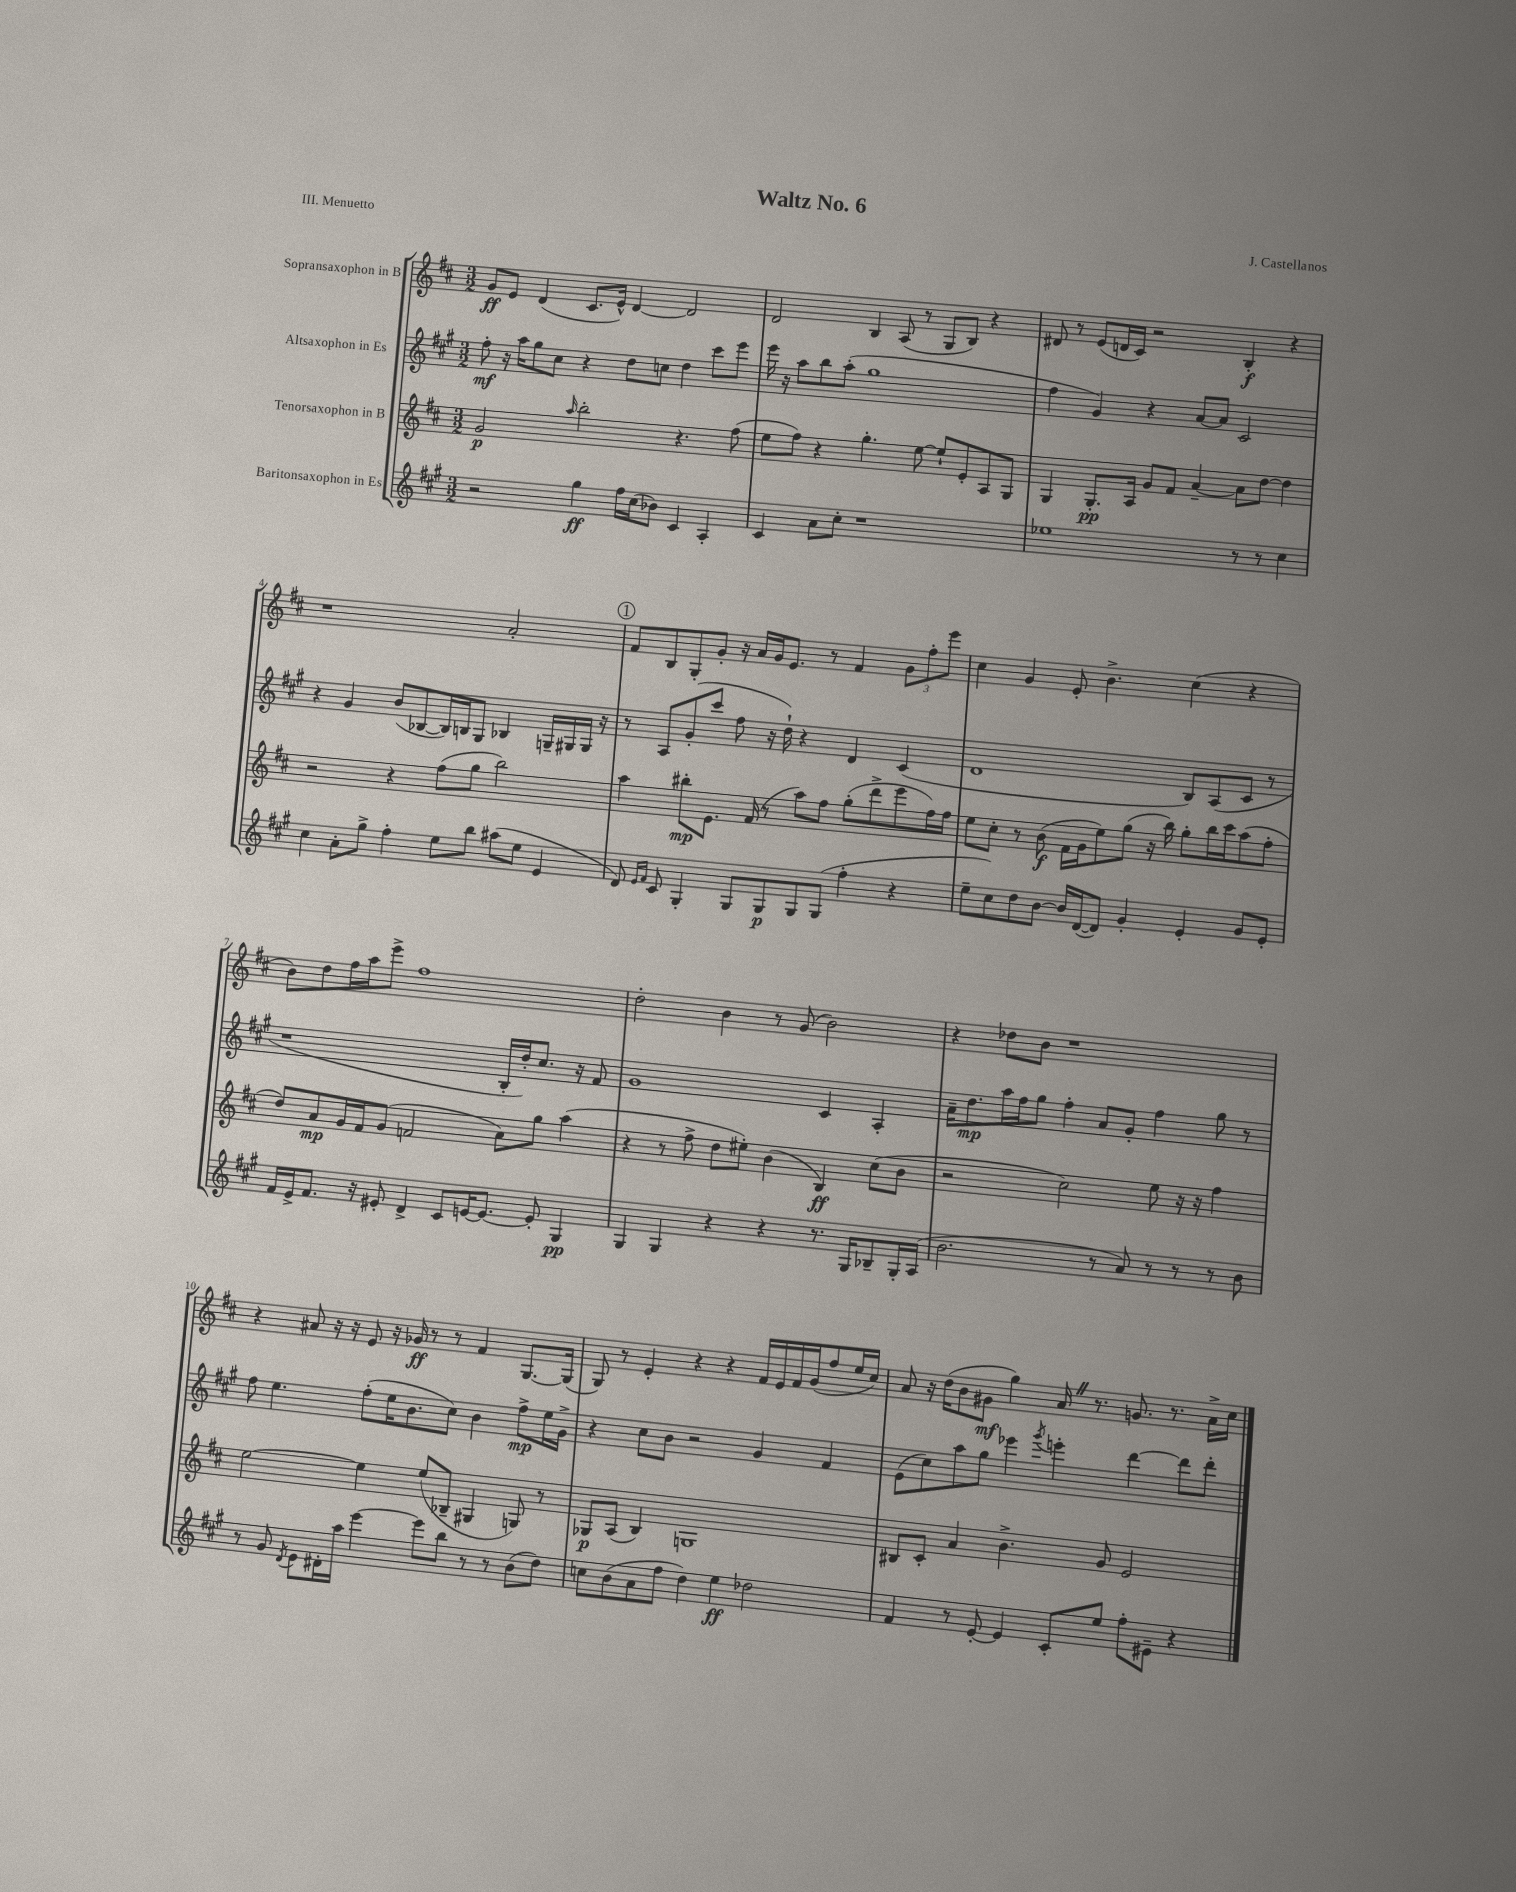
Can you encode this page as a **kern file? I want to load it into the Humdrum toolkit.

**kern	**kern	**kern	**kern
*staff4	*staff3	*staff2	*staff1
*clefG2	*clefG2	*clefG2	*clefG2
*k[f#c#g#]	*k[f#c#]	*k[f#c#g#]	*k[f#c#]
*M3/2	*M3/2	*M3/2	*M3/2
2r	2g	8ff#'	8g
.	.	16r	8e
.	.	16aa	.
.	.	8gg#	(4d
.	.	8cc#	.
.	16qqaa	.	.
4gg#	2bb'	4r	8.c#
.	.	.	16e^^)
16ff#	.	8dd	[4d
(16cc#	.	.	.
8b-)	.	8cc	.
4c#	4.r	4dd	2d]
4A'	.	8ccc#	.
.	(8ff#	8eee	.
=	=	=	=
4c#	8ee	16eee	2d
.	.	16r	.
.	8ff#)	8aa	.
8a	4r	8bb	.
8cc#'	.	(8aa'	.
1r	4.gg'	1gg#	4B
.	.	.	(8A
.	[8ee	.	8r
.	8ee`]	.	8G
.	8e'	.	8B)
.	8A	.	4r
.	8G	.	.
=	=	=	=
1ee-	4G	4ff#	8d#
.	.	.	8r
.	8.G'	4g#)	(8e
.	.	.	16d
.	16A	.	16c#)
.	8g	4r	2r
.	8f#	.	.
.	[4a~	[8a	.
.	.	8a]	.
8r	8a]	2c#	4B'
8r	[8dd	.	.
4cc#	4dd]	.	4r
=	=	=	=
4cc#	2r	4r	1r
8a'	.	4g#	.
8gg#^	.	.	.
4ff#'	4r	(8b	.
.	.	[8B-	.
8ee	(8ff#	16B-])	.
.	.	16B	.
8bb	8gg	8G#	.
(8aa#	2bb)	4B-	2a'
8ee	.	.	.
4e	.	16G~	.
.	.	16G#	.
.	.	16G#	.
.	.	16r	.
=	=	=	=
8d)	4aa	8r	8f#
16qqe	.	.	.
16qqf#	.	.	.
8c#	.	8A	8B
4G#'	8bb#'	(8g#'	8G'
.	8.e	8ccc#	8g'
8G#	.	8ff#	16r
.	(16f#	.	16a
8G#	8r	16r	16g
.	.	16dd`)	8.e
8G#	8aa)	4r	.
(8G#	8ff#	.	8r
4ff#'	(8gg'	4d	4f#
.	8ddd^	.	.
4r	8eee	(4c#	12g
.	.	.	12ff#'
.	16ff#)	.	.
.	.	.	12eee
.	16ff#	.	.
=	=	=	=
8ee~	8ee	1d	4cc#
8cc#)	8cc#'	.	.
8dd	8r	.	4g
[8b	(8b	.	.
16b]	16f#	.	8e'
([16d	16g	.	.
8d])	8ee)	.	4.b^
4g#'	(8gg	.	.
.	16r	.	.
.	16bb)	.	.
4e'	8gg'	8B)	(4cc#
.	16bb	(8A	.
.	16ccc#	.	.
8g#	(8aa	8c#	4r
8e'	8ff#'	8r	.
=	=	=	=
16f#	8dd)	1r	8b)
16e^	.	.	.
8.f#	8a	.	8dd
.	16g	.	16ff#
16r	16f#	.	16aa
8e#'	(8g	.	8eee^
4d^	2f	.	1ff#
8c#	.	.	.
[16e	.	.	.
8.e_	.	.	.
.	8a)	16B'	.
.	.	16dd')	.
8e']	8gg	8.cc#	.
4G#	(4aa	.	.
.	.	16r	.
.	.	8f#	.
=	=	=	=
4G#	4r	1g#	2dd'
4G#	8r	.	.
.	8ff#^	.	.
4r	8dd	.	4b
.	8ee#')	.	.
4r	(4b	.	8r
.	.	.	(8g
8.r	4B)	4c#	2b)
16G#	.	.	.
8B-~	(8cc#	4A'	.
16G#'	8b	.	.
(16A	.	.	.
=	=	=	=
2.b	2r	16a~	4r
.	.	8.dd	.
.	.	16aa	8dd-
.	.	16ff#	.
.	.	8gg#	8b
.	2cc#)	4ff#'	1r
8r	.	8a	.
8a)	.	8g#'	.
8r	8ee	4ff#	.
8r	16r	.	.
.	16r	.	.
8r	4ff#	8gg#	.
8b	.	8r	.
=	=	=	=
8r	[2ee	8ff#	4r
8g#	.	4.ee	.
8qd	.	.	.
8e	.	.	8a#
16d#'	.	.	16r
16aa	.	.	16r
[4eee	4ee]	(8ff#'	8e
.	.	16ee	16r
.	.	8.b	16g-
8eee]	(8ee	.	8r
8bb	8B-~	8cc#)	8r
8r	4G#	4b	4f#
8r	.	.	.
(8b	8G)	8ff#^	[8.G
8dd)	8r	16ee	.
.	.	16g#^	(16G]
=	=	=	=
8cc	8G-	4r	8G)
(8b	(8A	.	8r
8a	4B)	8cc#	4e'
8ff#	.	8b	.
4dd)	1G	2r	4r
4ee	.	.	4r
2dd-	.	4g#	16f#
.	.	.	16e
.	.	.	16f#
.	.	.	(16g
.	.	4f#	8ff#
.	.	.	16ee
.	.	.	16cc#)
=	=	=	=
4f#	8B#	(8e	8a
.	8c#'	8cc#)	16r
.	.	.	(16dd
8r	4a	8aa	8b
[8e'	.	8gg#	8g#
4e]	4.b^	4eee-	4gg)
.	.	8qggg#	.
8c#'	.	4eee'	16a
.	.	.	8.r
8ee	8g	.	.
8ff#'	2e	[4ddd	8.g
8e#~	.	.	.
.	.	.	8.r
4r	.	8ddd]	.
.	.	8ddd'	16a^
.	.	.	16cc#
==	==	==	==
*-	*-	*-	*-
